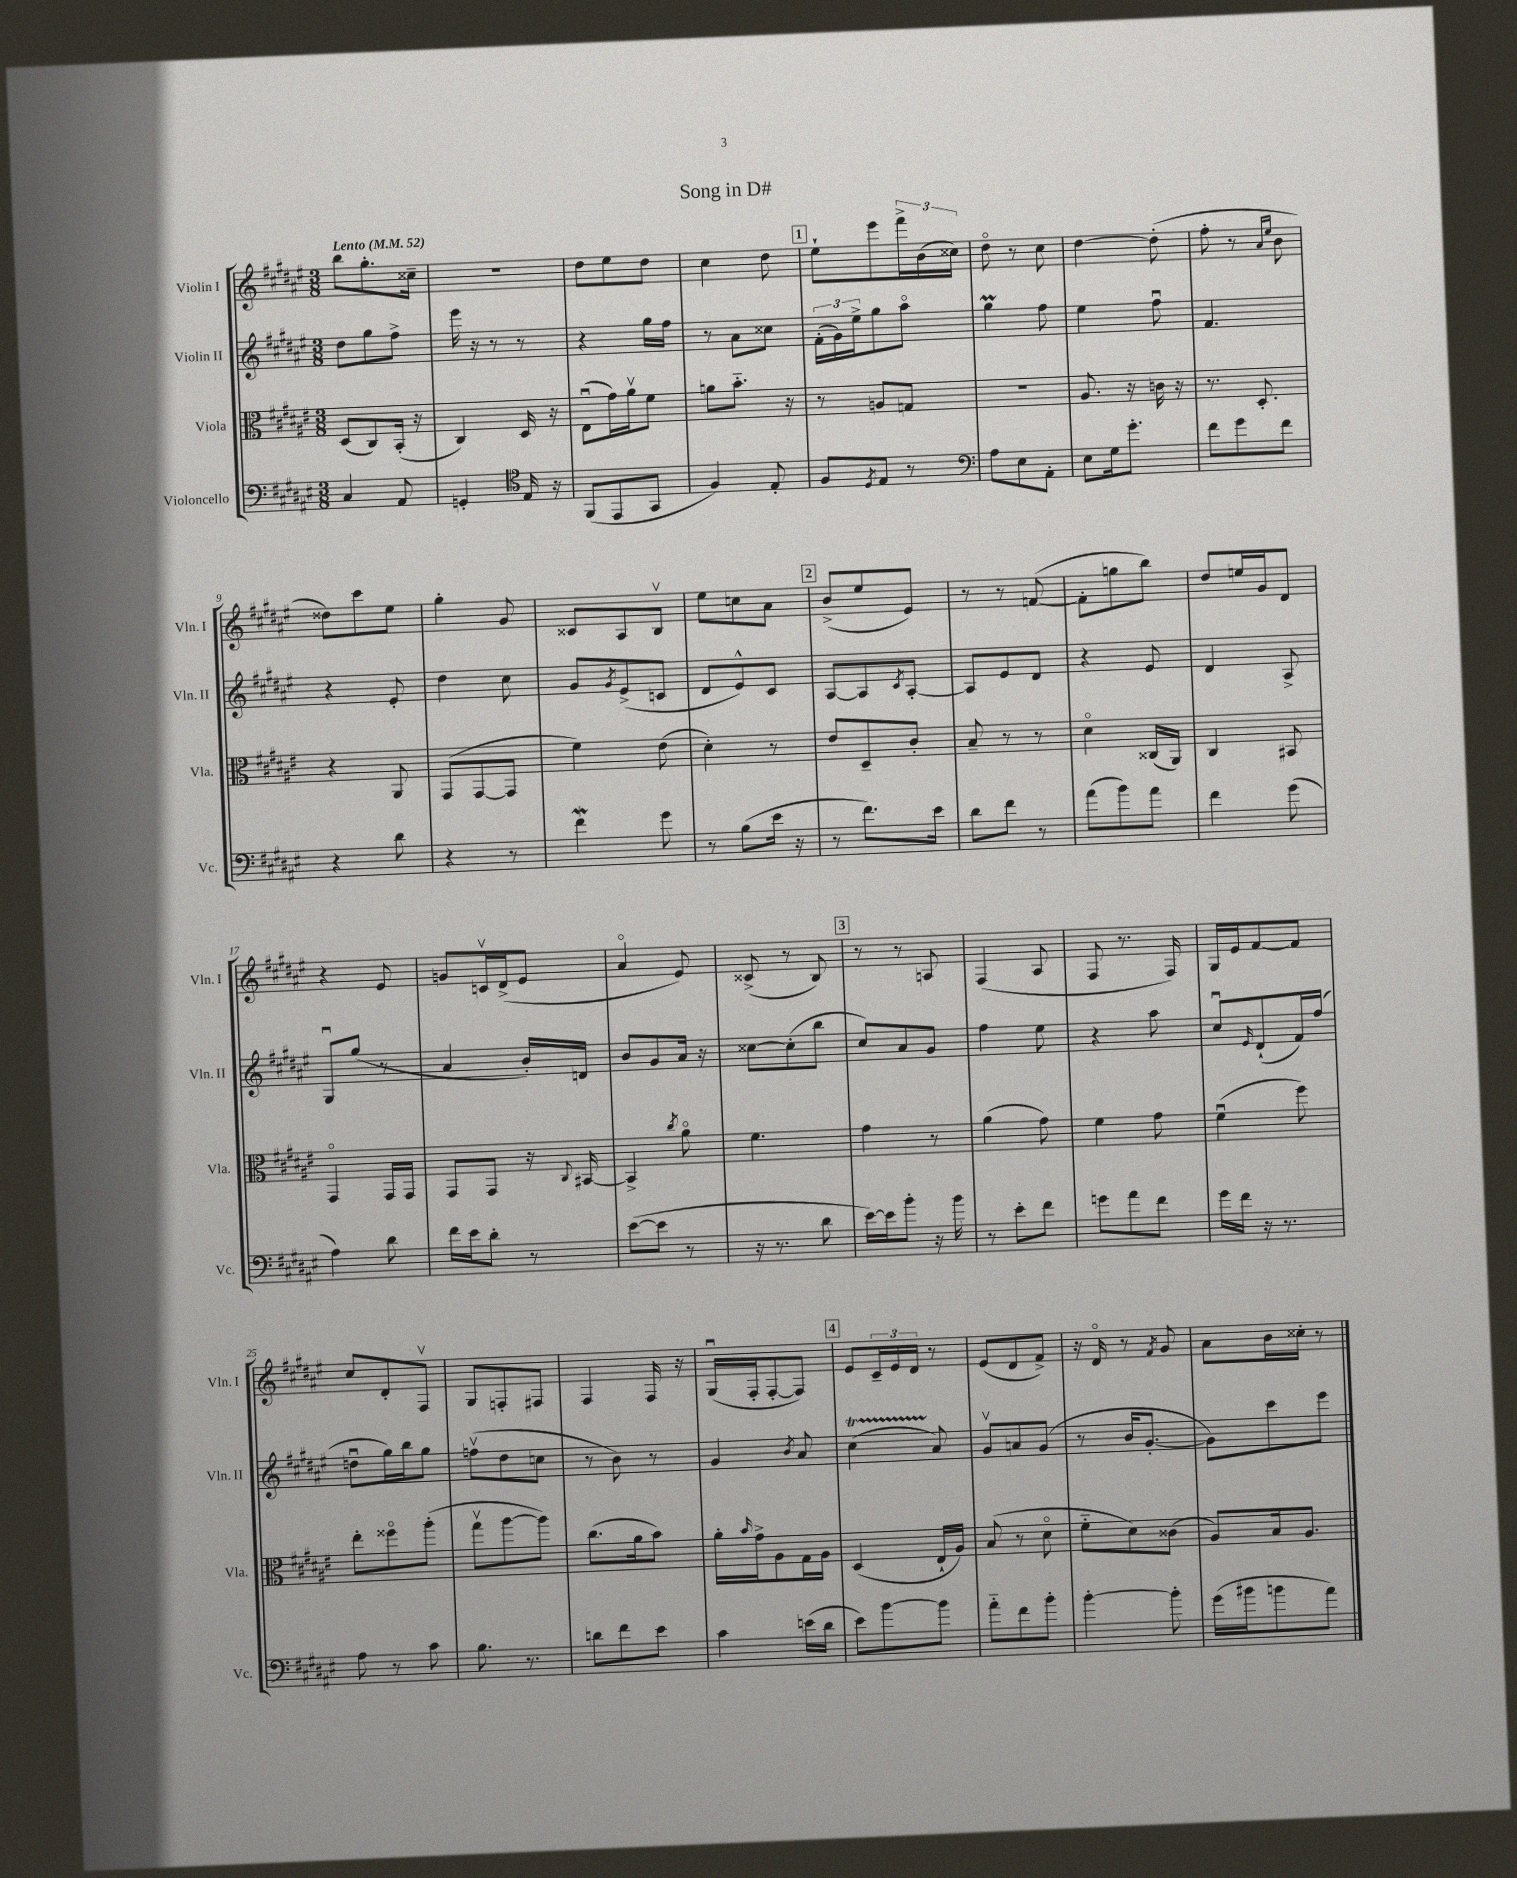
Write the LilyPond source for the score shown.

\header { title = "Song in D#" }
<<
\new StaffGroup <<
\new Staff = "s0" \with { instrumentName = "Violin I" shortInstrumentName = "Vln. I" } {
    \clef treble \key fis \major \numericTimeSignature \time 3/8 \tempo "Lento" 4 = 52
    b''8 gis''8.-. cisis''16-- |
    R4. |
    dis''8 eis''8 dis''8 |
    cis''4 dis''8 |
    \mark \markup { \box "1" } eis''8-! eis'''8 \tuplet 3/2 { fis'''16-> b'16( cisis''16) } |
    dis''8\flageolet r8 cis''8 |
    dis''4~ dis''8-.( |
    fis''8-. r8 \grace { ais'16 eis''16 } b'8 |
    disis''8) cis'''8 eis''8 |
    gis''4-. gis'8 |
    cisis'8 ais8 b8\upbow |
    eis''8 c''8 ais'8 |
    \mark \markup { \box "2" } b'8->( eis''8 eis'8) |
    r8 r8 f'8~( |
    f'8-. g''8 b''8) |
    dis''8 e''16 gis'16 dis'8 |
    r4 eis'8 |
    g'8 c'16\upbow dis'16->( eis'8 |
    ais'4\flageolet eis'8) |
    cisis'8->( r8 b8) |
    \mark \markup { \box "3" } r8 r8 a8 |
    fis4( ais8 |
    fis8 r8. fis16) |
    gis16 eis'16 fis'8~ fis'8 |
    cis''8 dis'8-. fis8\upbow |
    gis8 f8-. fis8 |
    fis4 fis16 r16 |
    gis16\downbow( fis16-. fis8~-. fis8) |
    \mark \markup { \box "4" } eis'8 \tuplet 3/2 { cis'16-- eis'16 dis'16 } r8 |
    eis'8( dis'8 fis'8->) |
    r16 dis'16\flageolet r8 \acciaccatura { fis'8 } gis'8 |
    ais'8 b'16 cisis''16-. r8 \bar "|." |
}
\new Staff = "s1" \with { instrumentName = "Violin II" shortInstrumentName = "Vln. II" } {
    \clef treble \key fis \major \numericTimeSignature \time 3/8
    dis''8 gis''8 fis''8-> |
    eis'''16 r16 r8 r8 |
    r4 gis''16 fis''16 |
    r8 ais'8 cisis''8 |
    \mark \markup { \box "1" } \tuplet 3/2 { fis'16-.( gis'16) eis''16-> } gis''8 ais''8\flageolet |
    gis''4\prall fis''8 |
    eis''4 fis''8\downbow |
    fis'4. |
    r4 eis'8-. |
    dis''4 cis''8 |
    gis'8 \acciaccatura { gis'8 } eis'8->( c'8 |
    dis'8 eis'8-^) cis'8 |
    \mark \markup { \box "2" } ais8~ ais8 \acciaccatura { cis'8 } ais8~-. |
    ais8 eis'8 dis'8 |
    r4 eis'8 |
    dis'4 ais8-> |
    gis8\downbow gis''8( r8 |
    ais'4 b'16-.) d'16 |
    b'8 gis'8 ais'16 r16 |
    cisis''8~ cisis''8-.( b''8 |
    \mark \markup { \box "3" } cis''8) ais'8 gis'8 |
    fis''4 eis''8 |
    r4 ais''8 |
    cis''8\downbow \grace { eis'16 } dis'8-!( fis'16) fis''16( |
    d''8\downbow gis''16) b''16 gis''8 |
    f''8\upbow( dis''8 c''8 |
    r8 b'8) r8 |
    gis'4 \acciaccatura { b'8 } ais'8 |
    \mark \markup { \box "4" } cis''4\startTrillSpan( ais'8\stopTrillSpan) |
    gis'8\upbow a'8 gis'8( |
    r8 b'16 gis'8.~-. |
    gis'8) cis'''8 eis'''8 \bar "|." |
}
\new Staff = "s2" \with { instrumentName = "Viola" shortInstrumentName = "Vla." } {
    \clef alto \key fis \major \numericTimeSignature \time 3/8
    dis8( cis8) b,16-.( r16 |
    cis4) dis16 r16 |
    eis8\downbow( gis'16) ais'16\upbow fis'8 |
    a'8 b'8.-_ r16 |
    \mark \markup { \box "1" } r8 a8 g8 |
    R4. |
    ais8. r16 c'16 r16 |
    r8. dis8.-. |
    r4 ais,8 |
    gis,8( gis,8~ gis,8 |
    fis'4) eis'8( |
    dis'4-.) r8 |
    \mark \markup { \box "2" } eis'8 dis8-- cis'8-. |
    b8-- r8 r8 |
    dis'4\flageolet cisis16( ais,16) |
    cis4 bis,8 |
    gis,4\flageolet gis,16 gis,16 |
    gis,8 gis,8 r16 \appoggiatura { cis8 } bis,16~ |
    bis,4-> \acciaccatura { cis''8 } ais'8\flageolet |
    fis'4. |
    \mark \markup { \box "3" } gis'4 r8 |
    ais'4( gis'8) |
    fis'4 gis'8 |
    fis'4\downbow( fis''8) |
    eis''8-. fisis''8\flageolet ais''8-.( |
    gis''8\upbow ais''8~ ais''8) |
    cis''8.( ais'16 b'8) |
    ais'16-. \grace { b'16 } gis'16-> ais8 gis16 ais16 |
    \mark \markup { \box "4" } dis4( eis16-! ais16) |
    b8( r8 dis'8\flageolet |
    fis'8-_ dis'8) cisis'8( |
    ais8) b16 ais8. \bar "|." |
}
\new Staff = "s3" \with { instrumentName = "Violoncello" shortInstrumentName = "Vc." } {
    \clef bass \key fis \major \numericTimeSignature \time 3/8
    cis4 ais,8 |
    g,4-. \clef tenor eis16 r16 |
    fis,8( eis,8 gis,8 |
    fis4) eis8-. |
    \mark \markup { \box "1" } fis8 \acciaccatura { dis8 } eis8 r8 |
    \clef bass ais8 eis8 ais,8-. |
    eis8 gis16 gis'8.-. |
    fis'8 gis'8 fis'8 |
    r4 dis'8 |
    r4 r8 |
    fis'4\mordent gis'8 |
    r8 b8( eis'16 r16 |
    \mark \markup { \box "2" } r8 fis'8.) eis'16 |
    dis'8 fis'8 r8 |
    ais'8( b'8) ais'8 |
    fis'4 gis'8( |
    ais4) dis'8 |
    fis'16 eis'16 dis'8-. r8 |
    eis'8~( eis'8 r8 |
    r16 r8. dis'8 |
    \mark \markup { \box "3" } eis'16~) eis'16 b'8-. r16 b'16 |
    r8 eis'8-. fis'8 |
    g'8 ais'8 fis'8 |
    gis'16 fis'16 r16 r8. |
    ais8 r8 cis'8 |
    b8. r8. |
    d'8 fis'8 eis'8 |
    cis'4 e'16( dis'16 |
    \mark \markup { \box "4" } eis'8) b'8~ b'8 |
    ais'8-_ fis'8 b'8-. |
    b'4~-. b'8-. |
    gis'16( bis'16 b'8 ais'8) \bar "|." |
}
>>
>>
